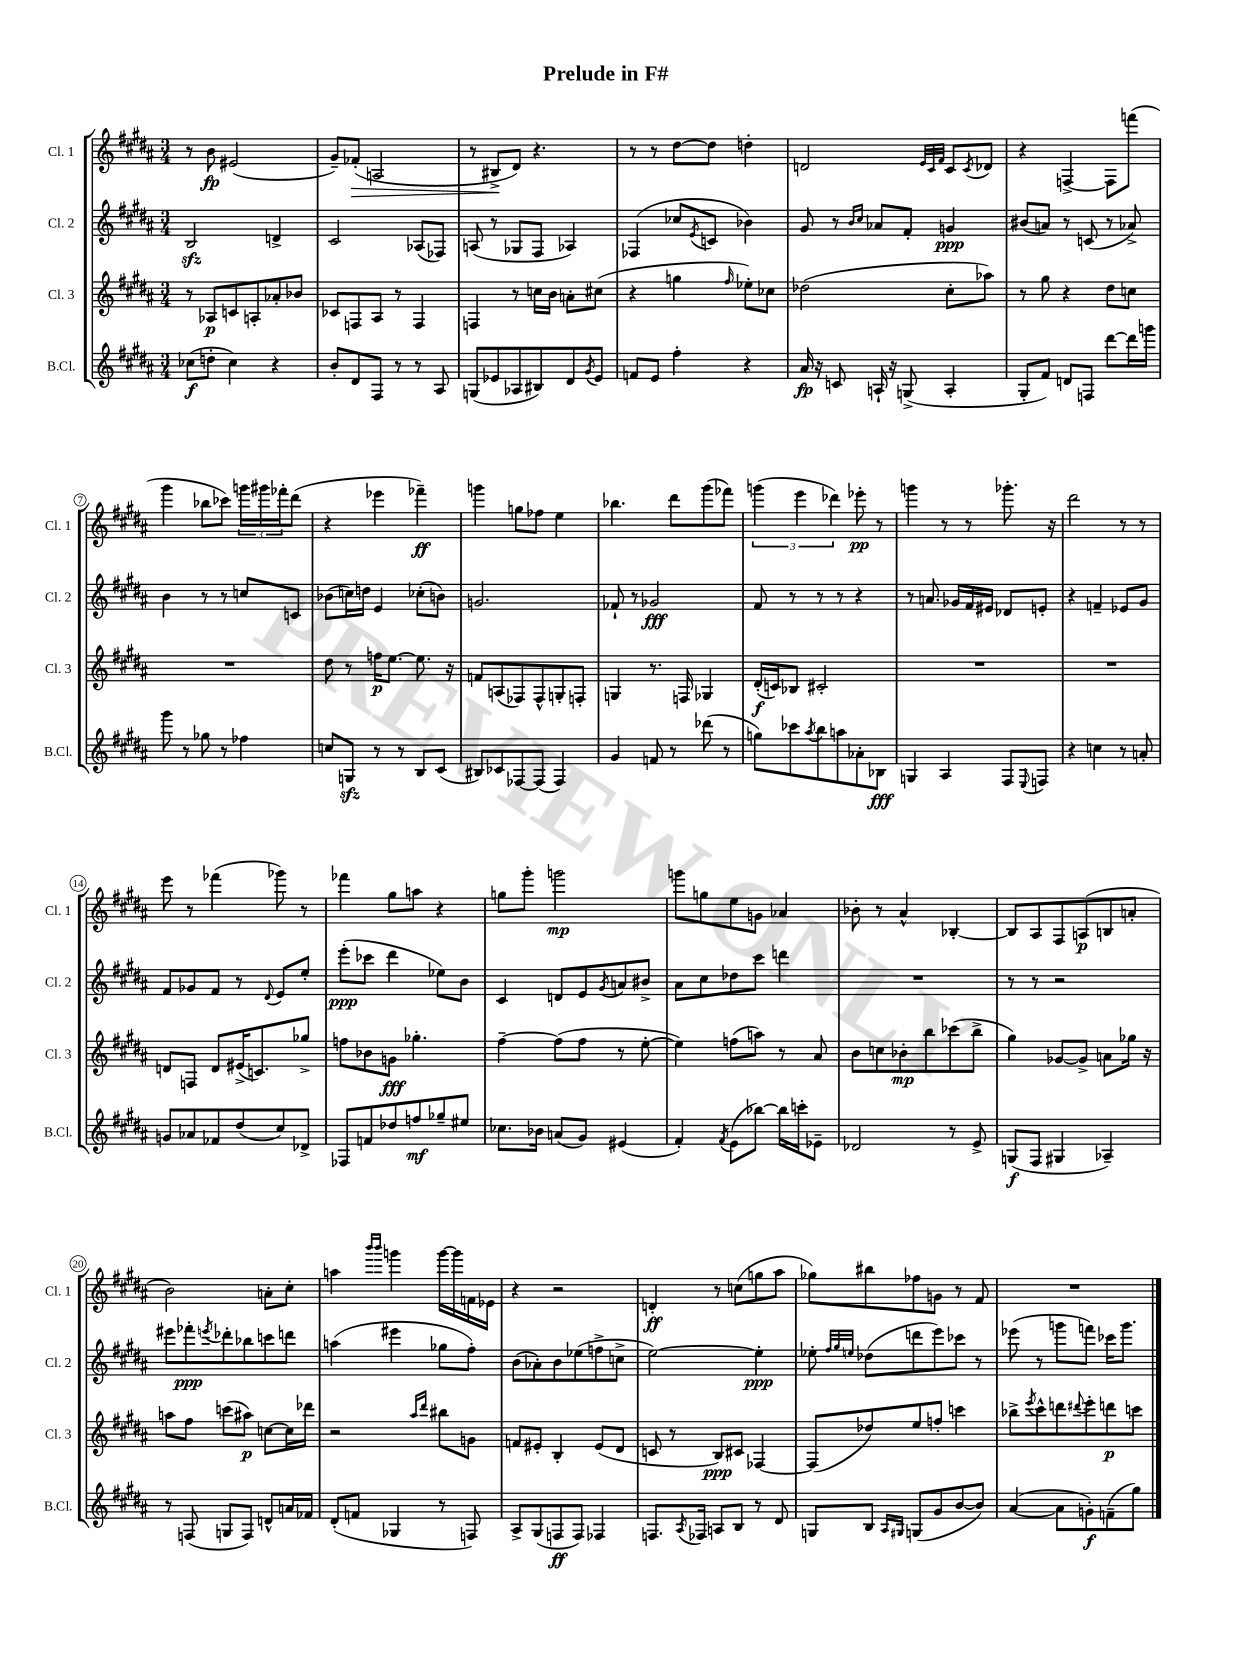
\header { title = "Prelude in F#" }
<<
\new StaffGroup <<
\new Staff = "s0" \with { instrumentName = "Cl. 1" shortInstrumentName = "Cl. 1" } {
    \clef treble \key b \major \numericTimeSignature \time 3/4
    r8 b'8\fp eis'2( |
    gis'8--) fes'8-.\>( a2 |
    r8 bis8->\! dis'8) r4. |
    r8 r8 dis''8~ dis''8 d''4-. |
    d'2 \grace { e'32 cis'32 fis'32 } cis'8 \acciaccatura { cis'8 } des'8 |
    r4 f4~-> f8 f'''8( |
    gis'''4 bes''8 ces'''8) \tuplet 3/2 { g'''16 gis'''16 fes'''16-. } dis'''8( |
    r4 ees'''4 fes'''4--\ff) |
    g'''4 g''8 fes''8 e''4 |
    bes''4. dis'''8 gis'''8( fes'''8) |
    \tuplet 3/2 { g'''4( e'''4 des'''4) } ees'''8-.\pp r8 |
    g'''4 r8 r8 ges'''8.-. r16 |
    dis'''2 r8 r8 |
    e'''8 r8 fes'''4( ges'''8) r8 |
    fes'''4 gis''8 a''8 r4 |
    g''8 gis'''8-. g'''2\mp |
    g'''8 g''8 e''8 g'8 aes'4 |
    bes'8-. r8 ais'4-^ bes4~-. |
    bes8 ais8 fis8 a8\p( b8 a'8-. |
    b'2) a'8-. cis''8-. |
    a''4 \grace { b'''16 b'''16 } g'''4 g'''16~ g'''16 f'16 ees'16 |
    r4 r2 |
    d'4-.\ff r8 c''8( g''8 ais''8 |
    ges''8) bis''8 fes''8 g'8 r8 fis'8 |
    R2. \bar "|." |
}
\new Staff = "s1" \with { instrumentName = "Cl. 2" shortInstrumentName = "Cl. 2" } {
    \clef treble \key b \major \numericTimeSignature \time 3/4
    b2\sfz d'4-> |
    cis'2 aes8( fes8) |
    a8( r8 ges8 fis8 aes4) |
    fes4( ces''8 \acciaccatura { e'8 } c'8 bes'4) |
    gis'8 r8 \grace { b'16 cis''16 } aes'8 fis'8-. g'4\ppp |
    bis'8( a'8) r8 c'8( r8 aes'8->) |
    b'4 r8 r8 c''8 c'8 |
    bes'8( c''16) d''16 e'4 ces''8-.( b'8) |
    g'2. |
    fes'8-! r8 ges'2\fff |
    fis'8 r8 r8 r8 r4 |
    r8 a'8. ges'16 fis'16 eis'16 des'8 e'8-. |
    r4 f'4-- ees'8 gis'8 |
    fis'8 ges'8 fis'8 r8 \appoggiatura { dis'8 } e'8 e''8-. |
    e'''8-.\ppp( ces'''8 dis'''4 ees''8) b'8 |
    cis'4 d'8 e'8 \acciaccatura { gis'8 } a'8 bis'8-> |
    ais'8 cis''8 des''8 cis'''8 d'''4 |
    R2. |
    r8 r8 r2 |
    eis'''8 fes'''8-.\ppp \acciaccatura { e'''8 } des'''8-. bes''8 c'''8 d'''8 |
    a''4( eis'''4 ges''8 fis''8-.) |
    b'8( aes'8-.) b'8 ees''8( f''8-> c''8-> |
    e''2~) e''4-.\ppp |
    ees''8-. \grace { fis''32 gis''32 e''32 } des''8( d'''8 e'''8) ces'''8 r8 |
    ees'''8( r8 g'''8 f'''8) ces'''16 g'''8. \bar "|." |
}
\new Staff = "s2" \with { instrumentName = "Cl. 3" shortInstrumentName = "Cl. 3" } {
    \clef treble \key b \major \numericTimeSignature \time 3/4
    r8 aes8\p c'8 a8-. aes'8-. bes'8 |
    ces'8 f8 ais8 r8 f4 |
    f4 r8 c''16 b'16 a'8-. cis''8( |
    r4 g''4 \grace { fis''16 } ees''8-.) ces''8 |
    des''2( cis''8-. aes''8) |
    r8 gis''8 r4 dis''8 c''8 |
    R2. |
    dis''8 r8 f''16\p e''8.~ e''8. r16 |
    f'8 a8( fes8) fes8-^ g8-. f8-. |
    g4 r8. f16 ges4 |
    dis'16-.\f( c'16) bes8 cis'2-. |
    R2. |
    R2. |
    d'8 f8 d'8 eis'16->( c'8.) ges''8-> |
    f''8 bes'8 g'8\fff ges''4.-. |
    fis''4~-- fis''8( fis''8 r8 e''8~-. |
    e''4) f''8( a''8) r8 ais'8 |
    b'8 c''8 bes'8-.\mp b''8 ces'''8( b''8-> |
    gis''4) ges'8~ ges'8-> a'8 ges''16 r16 |
    a''8 fis''8 c'''8( ais''8\p) c''8~ c''16 des'''16 |
    r2 \grace { ais''16 dis'''16 } bis''8 g'8 |
    f'8 eis'8-. b4-. eis'8( dis'8 |
    c'8 r8 b8\ppp) cis'8 fes4~ |
    fes8( des''8) e''8 f''8-. c'''4 |
    bes''8-> \acciaccatura { e'''8 } cis'''8-^ d'''8 \appoggiatura { dis'''8 } e'''8-. d'''8\p c'''8 \bar "|." |
}
\new Staff = "s3" \with { instrumentName = "B.Cl." shortInstrumentName = "B.Cl." } {
    \clef treble \key b \major \numericTimeSignature \time 3/4
    ces''8\f( d''8-. ces''4) r4 |
    b'8-. dis'8 fis8 r8 r8 ais8 |
    g8( ees'8 aes8 bis8) dis'8 \acciaccatura { gis'8 } ees'8 |
    f'8 e'8 fis''4-. r4 |
    ais'16\fp r16 c'8 a16-! r16 g8->( a4-. |
    gis8-. fis'8) d'8 f8 dis'''8~ dis'''16 g'''16 |
    gis'''8 r8 ges''8 r8 fes''4 |
    c''8 g8\sfz r8 r8 b8 cis'8( |
    bis8) ces'8 fes8~ fes8( fes4) |
    gis'4 f'8 r8 des'''8( r8 |
    g''8) ces'''8 \acciaccatura { ais''8 } b''8 a''8 aes'8-. bes8\fff |
    g4 ais4 fis8 \appoggiatura { e8 } f8 |
    r4 c''4 r8 a'8-. |
    g'8 aes'8 fes'8 dis''8( cis''8) des'8-> |
    fes8 f'8 des''8 f''8\mf ges''8-- eis''8 |
    ces''8. bes'16 a'8( gis'8) eis'4( |
    fis'4-.) \acciaccatura { fis'8 } e'8( bes''8~) bes''16 c'''16-. ees'8-- |
    des'2 r8 e'8-> |
    g8\f( fis8 gis4 aes4--) |
    r8 f8( g8 f8) d'8-^ a'16 fes'16 |
    dis'8-.( f'8 ges4 r8 f8) |
    ais8-> gis8( f8\ff f8) fes4 |
    f8. \acciaccatura { ais8 } fes16 a8 b8 r8 dis'8 |
    g8 b8 \grace { ais16 gis16 } g8( gis'8 b'8~ b'8) |
    ais'4~( ais'8 g'8-.\f) f'8--( gis''8) \bar "|." |
}
>>
>>
\layout { \context { \Score \override BarNumber.stencil = #(make-stencil-circler 0.1 0.3 ly:text-interface::print) } }
